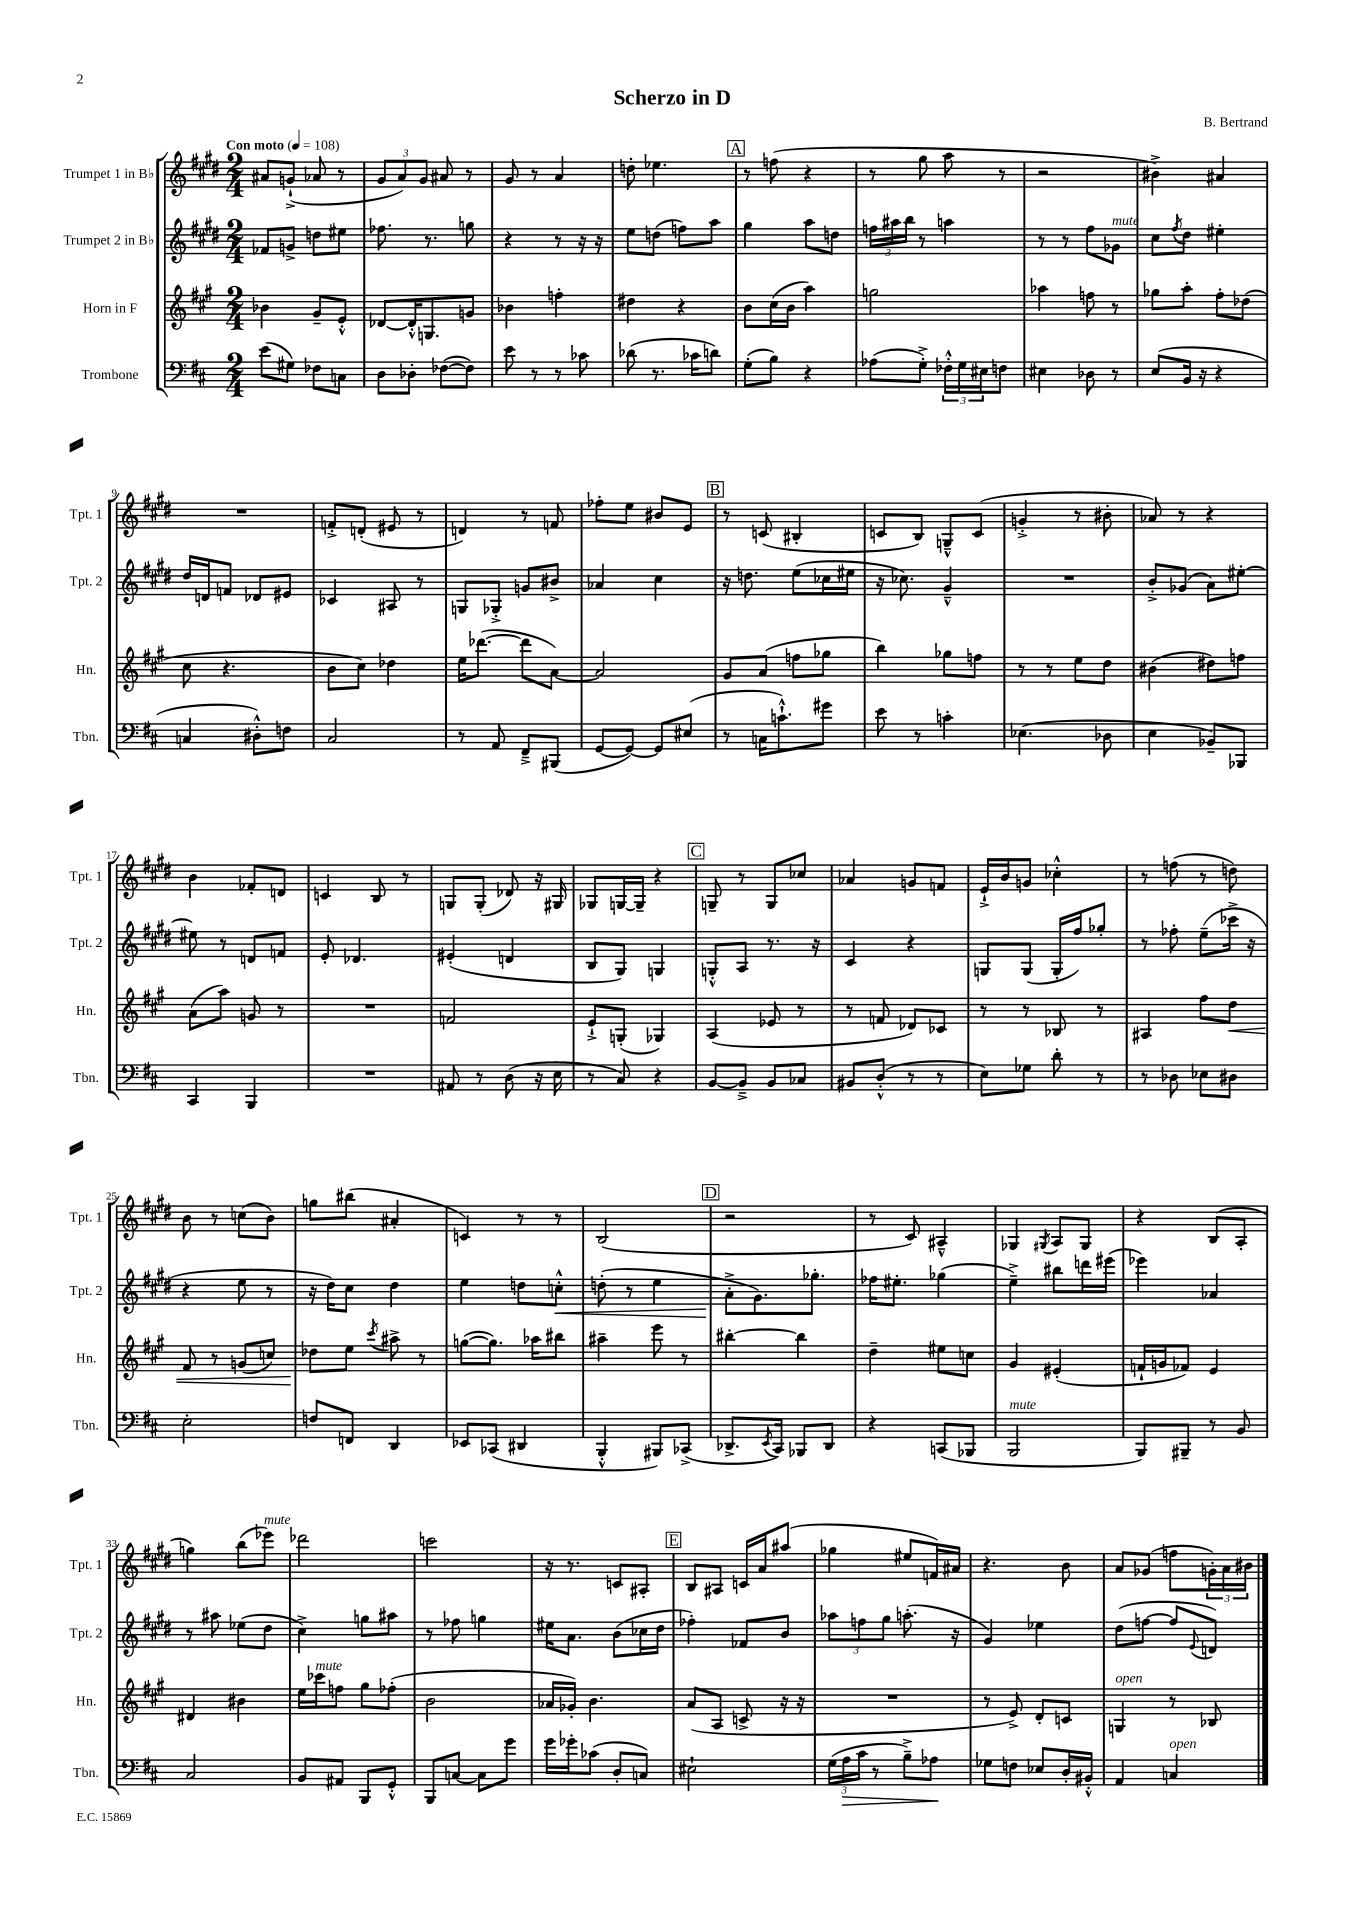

**kern	**kern	**kern	**kern
*staff4	*staff3	*staff2	*staff1
*clefF4	*clefG2	*clefG2	*clefG2
*k[f#c#]	*k[f#c#g#]	*k[f#c#g#d#]	*k[f#c#g#d#]
*M2/4	*M2/4	*M2/4	*M2/4
*MM108	*MM108	*MM108	*MM108
(8e\L	4b-\	8f-/L	8a#/L
8G#\J)	.	8g^/J	(8g`^/J
8F-\L	8g#~/L	8dd\L	8a-/
8C\J	8e'^^/J	8ee#\J	8r
=	=	=	=
8D\L	[8d-/L	8.ff-\	12g#/L
.	.	.	12a/)
8D-'\J	16d-'^^/]K	.	.
.	.	.	12g#/J
.	8.G/	8.r	.
([8F-\L	.	.	8a#/
8F-\]J)	8g/J	8gg\	8r
=	=	=	=
8e\	4b-\	4r	8g#/
8r	.	.	8r
8r	4ff'\	8r	4a/
8c-\	.	16r	.
.	.	16r	.
=	=	=	=
(8d-\	4dd#\	8ee\L	8dd'\
8.r	.	(8dd\J	4.ee-\
.	4r	8ff\L)	.
16c-\LK	.	.	.
8d\J)	.	8aa\J	.
=	=	=	=
(8G'\L	8b\L	4gg#\	8r
8B\J)	(16cc#\L	.	(8ff\
.	16b\JJ	.	.
4r	4aa\)	8aa\L	4r
.	.	8dd\J	.
=	=	=	=
(8A-\L	2gg\	24ff\LL	8r
.	.	24aa#\	.
.	.	24bb\JJ	.
8G'^\J)	.	8r	8gg#\
24F-'^^\LL	.	4aa\	8aa\
24G\	.	.	.
24E#\J	.	.	.
8F\J	.	.	8r
=	=	=	=
4E#\	4aa-\	8r	2r
.	.	8r	.
8D-\	8ff\	8ff#\L	.
8r	8r	8g-\J	.
=	=	=	=
(8E/L	8gg-\L	8cc#\L	4b#^\)
.	.	8qff#/	.
16BB/Jk	8aa'\J	8dd#\J	.
16r	.	.	.
4r	8ff#'\L	4ee#'\	4a#/
.	(8dd-\J	.	.
=	=	=	=
4C/	8cc#\	16dd#/LL	2r
.	.	16d/J	.
.	4.r	8f/J	.
8D#'^^\L)	.	8d-/L	.
8F\J	.	8e#/J	.
=	=	=	=
2C#/	8b\L	4c-/	8f'^/L
.	8cc#\J)	.	(8d'/J
.	4dd-\	8A#/	8e#/
.	.	8r	8r
=	=	=	=
8r	16ee\LK	8G/L	4d/)
.	([8.ddd-\J	.	.
8AA/	.	8G-'^/J	.
8FF#~^/L	8ddd-\]L	8g/L	8r
(8BBB#/J	[8a\J)	8b#^/J	8f/
=	=	=	=
[8GG/L	2a/]	4a-/	8ff-'\L
8GG/_J)	.	.	8ee\J
8GG/]L	.	4cc#\	8b#/L
(8E#/J	.	.	8e/J
=	=	=	=
8r	8g#/L	16r	8r
.	.	8.dd\	.
16C\LK	(8a/J	.	(8c/
8.c`^^\)	.	.	.
.	8ff\L	(8ee\L	4B#'/
8g#\J	8gg-\J	16cc-\L	.
.	.	16ee#\JJ	.
=	=	=	=
8e\	4bb\)	16r	8c/L
.	.	8.cc-\)	.
8r	.	.	8B/J)
4c'\	8gg-\L	4g#~^^/	8G~^^/L
.	8ff\J	.	(8c/J
=	=	=	=
(4.E-\	8r	2r	4g'^/
.	8r	.	.
.	8ee\L	.	8r
8D-\	8dd\J	.	8b#'\
=	=	=	=
4E\	(4b#\	8b'^/L	8a-/)
.	.	(8g-/J	8r
8BB-~/L)	8dd#\L)	8a\L)	4r
8BBB-/J	8ff\J	[8ee#'\J	.
=	=	=	=
4CC#/	(8a\L	8ee#\]	4b\
.	8aa\J)	8r	.
4BBB/	8g/	8d/L	8f-'/L
.	8r	8f/J	8d/J
=	=	=	=
2r	2r	8e'/	4c/
.	.	4.d-/	.
.	.	.	8B/
.	.	.	8r
=	=	=	=
8AA#/	2f/	(4e#'/	8G/L
8r	.	.	(8G'/J
(8D\	.	4d/	8d-/)
16r	.	.	16r
16E\	.	.	16G#/
=	=	=	=
8r	8e`^/L	8B/L	8G-/L
8C#/)	(8G'/J	8G#/J)	[16G/L
.	.	.	16G~/]JJ
4r	4G-/)	4G/	4r
=	=	=	=
[8BB/L	(4A/	8G'^^/L	8G~/
8BB~^/]J	.	8A/J	8r
8BB/L	8e-/	8.r	8G/L
8C-/J	8r	.	8cc-/J
.	.	16r	.
=	=	=	=
8BB#/L	8r	4c#/	4a-/
(8D'^^/J	8f/	.	.
8r	8d-/L)	4r	8g/L
8r	8c-/J	.	8f/J
=	=	=	=
8E\L)	8r	8G/L	16e`^/LL
.	.	.	16b/J
8G-\J	8r	(8G/J	8g/J
8d'\	8B-/	16G'/LL	4cc-'^^\
.	.	16ff#/J)	.
8r	8r	8gg-'/J	.
=	=	=	=
8r	4A#/	8r	8r
8D-\	.	8ff-'\	(8ff\
8E-\L	8ff#\L	(8ee~\L	8r
8D#\J	8dd\J	16ccc-^\Jk	8dd\)
.	.	16r	.
=	=	=	=
2E'\	8f#/	4r	8b\
.	8r	.	8r
.	(8g/L	8ee\	(8cc\L
.	8cc/J)	8r	8b\J)
=	=	=	=
8F/L	8dd-\L	16r	8gg\L
.	.	16dd#\LK)	.
8FF/J	8ee\J	8cc#\J	(8bb#\J
.	8qccc#/	.	.
4DD/	8aa#^\	4dd#\	4a#'/
.	8r	.	.
=	=	=	=
8EE-/L	([8gg\L	4ee\	4c/)
(8CC-/J	8.gg\]J)	.	.
4DD#/	.	8dd\L	8r
.	16aa-\LK	.	.
.	8bb#\J	8cc'^^\J	8r
=	=	=	=
4BBB'^^/	4aa#~\	(8dd'\	(2B/
.	.	8r	.
8BBB#/L)	8eee\	4ee\	.
(8CC-^/J	8r	.	.
=	=	=	=
8.DD-^/L	[4bb#'\	8a'^\L	2r
.	.	8.g#\)	.
8qEE/	.	.	.
16CC#/Jk)	.	.	.
8BBB-/L	4bb#\]	.	.
.	.	8.gg-'\J	.
8DD-/J	.	.	.
=	=	=	=
4r	4dd~\	16ff-\LK	8r
.	.	8.ee#'\J	.
.	.	.	8c#/)
(8CC/L	8ee#\L	(4gg-\	4A#~^^/
8BBB-/J	8cc\J	.	.
=	=	=	=
2BBB/	4g#/	4ee~^\)	4G-/
.	.	.	8qG#/
.	(4e#'/	8bb#\L	8A/L
.	.	16ddd\L	8G#/J
.	.	(16eee#\JJ	.
=	=	=	=
8BBB/L)	16f`/LL	4eee-\)	4r
.	16g/J	.	.
8BBB#~/J	8f-/J)	.	.
8r	4e/	4a-/	(8B/L
8BB/	.	.	8A'/J
=	=	=	=
2C#/	4d#/	8r	4gg\)
.	.	8aa#\	.
.	4b#\	(8ee-\L	(8bb\L
.	.	8dd#\J	8eee-\J)
=	=	=	=
8BB/L	16ee\LL	4cc#^\)	2ddd-\
.	16ccc-\J	.	.
8AA#/J	8ff\J	.	.
8BBB/L	8gg#\L	8gg\L	.
8GG'^^/J	(8ff-'\J	8aa#\J	.
=	=	=	=
8BBB/L	2b\	8r	2ccc\
[8C/J	.	8ff-\	.
8C\]L	.	4gg\	.
8g\J	.	.	.
=	=	=	=
16g\LL	16a-/LL	16ee#\LK	16r
16g-'\J	16g-'/JJ)	8.a\J	8.r
(8c-\J	4.b\	.	.
8D'/L	.	(8b\L	8c/L
8C/J)	.	16cc-\L	8A#'/J
.	.	16dd#\JJ	.
=	=	=	=
2E#`\	(8a/L	4ff-'\)	8B/L
.	8A/J	.	8A#/J
.	8c^/	8f-/L	16c/LL
.	.	.	16a/J
.	16r	8b/J	(8aa#/J
.	16r	.	.
=	=	=	=
(24G\LL	2r	12aa-\L	4gg-\
24A\	.	.	.
24c#\JJ	.	12ff\	.
8r	.	.	.
.	.	12gg#\J	.
8B~^\L)	.	(8.aa'\	8ee#/L
8A-\J	.	.	16f/L)
.	.	16r	16a#/JJ
=	=	=	=
8G-\L	8r	4g#/)	4.r
8F\J	8e^/)	.	.
8E-/L	8d'/L	4ee-\	.
16D'/L	8c/J	.	8b\
16BB#'^^/JJ	.	.	.
=	=	=	=
4AA/	4G/	(8dd#\L	8a/L
.	.	[8ff\J	(8g-/J
4C/	8r	8ff/]L	8ff\L
.	.	8qqe/	.
.	8B-/	8d/J)	24g'\L)
.	.	.	24a\
.	.	.	24b#\JJ
==	==	==	==
*-	*-	*-	*-
